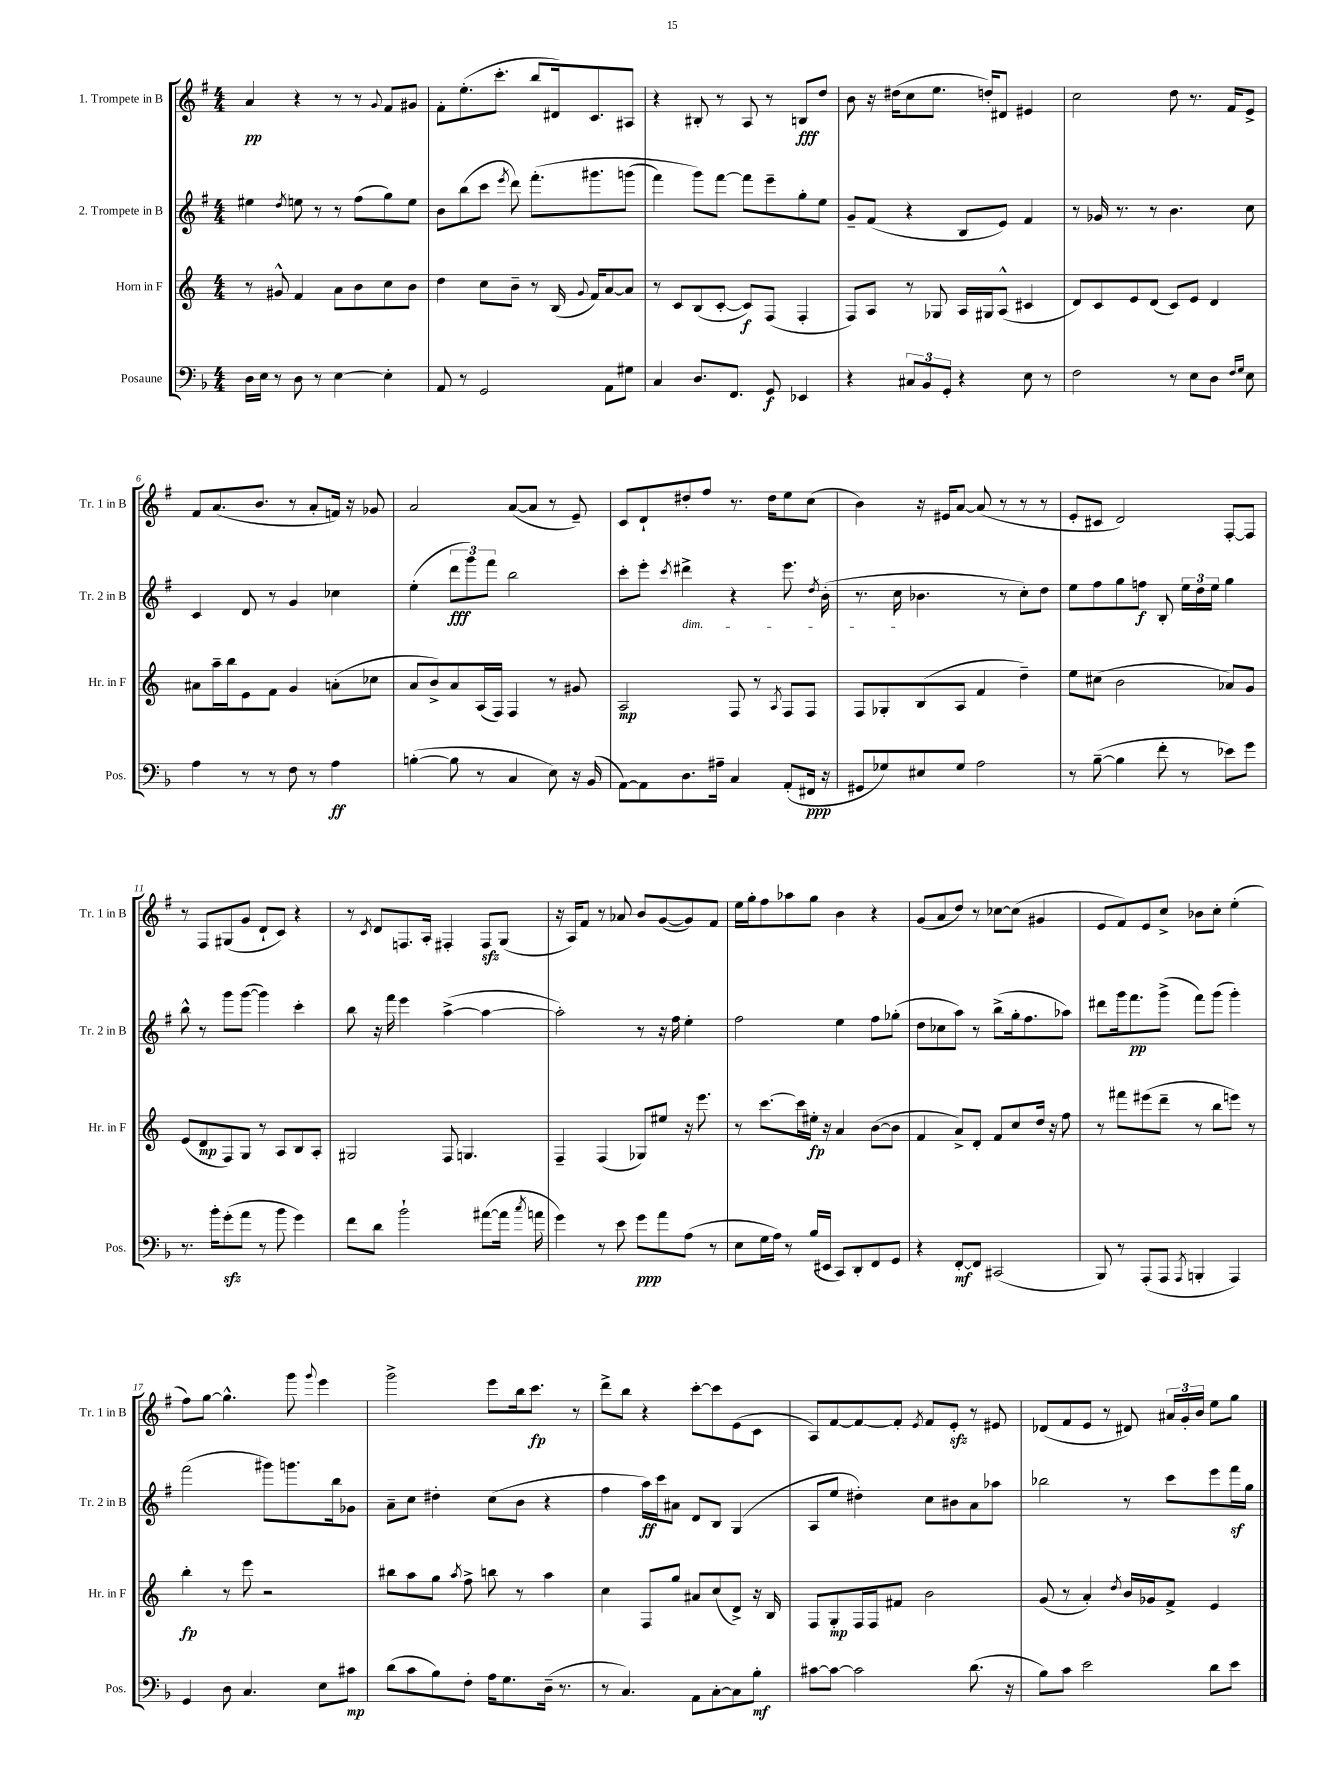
<<
\new StaffGroup <<
\new Staff = "s0" \with { instrumentName = "1. Trompete in B" shortInstrumentName = "Tr. 1 in B" } {
    \clef treble \key g \major \numericTimeSignature \time 4/4
    \autoBeamOff a'4\pp r4 r8 r8 \appoggiatura { g'8 } fis'8[ gis'8] |
    fis'8[-. e''8.-.( c'''8.]-. b''8[ dis'16) c'8. ais8] |
    r4 bis8-. r8 a8 r8 b8[\fff d''8] |
    b'8 r16 dis''16[( c''8 e''8.] d''16[-.) dis'8] eis'4 |
    c''2 d''8 r8. fis'16[ e'8]-> |
    fis'8[ a'8.( b'8.] r8 a'8[-. f'16]) r16 ges'8 |
    a'2 a'8[~( a'8] r8 e'8--) |
    c'8[ d'8-! dis''8-. fis''8] r8. dis''16[ e''8 c''8]( |
    b'4) r16 eis'16[ a'8]~ a'8( r8 r8 r8 |
    e'8[-. cis'8] d'2) fis8[~-. fis8] |
    r8 fis8[ gis8( g'8] d'8[-! c'8]) r4 |
    r8 \acciaccatura { c'8 } d'8[ f8. a16]-. fis4-. fis8[\sfz g8]( |
    r16 a16[) fis'8] r8 aes'8 b'8[ g'8~( g'8) fis'8] |
    e''16[ g''16-. fis''8 aes''8 g''8] b'4 r4 |
    g'8[( a'8 d''8]) r8 ces''8[~ ces''8]( gis'4 |
    e'8[ fis'8) e'8 c''8]-> bes'8[ c''8]-. e''4-.( |
    fis''8[) g''8]~ g''4.-^ g'''8 \appoggiatura { g'''8 } e'''4 |
    g'''2-> e'''8[ b''16 c'''8.]\fp r8 |
    d'''8[-> b''8] r4 c'''8[~-. c'''8 e'8( c'8] |
    a8[) fis'8~ fis'8~ fis'8]-. \acciaccatura { e'8 } fis'8[ e'8]-.\sfz r8 eis'8 |
    des'8[( fis'8 e'8] r8 dis'8) \tuplet 3/2 { ais'16[ g'16-. b'16] } e''8[ g''8] \bar "|." |
}
\new Staff = "s1" \with { instrumentName = "2. Trompete in B" shortInstrumentName = "Tr. 2 in B" } {
    \clef treble \key g \major \numericTimeSignature \time 4/4
    \autoBeamOff eis''4 \acciaccatura { d''8 } e''8 r8 r8 fis''8[( g''8) e''8] |
    b'8[ b''8( c'''8] \acciaccatura { e'''8 } d'''8) fis'''8.[-.\( gis'''8. g'''8]( |
    fis'''4) g'''8[\) fis'''8]~ fis'''8[ e'''8-- g''8-. e''8] |
    g'8[-- fis'8]( r4 b8[ e'8]) fis'4 |
    r8 ges'16 r8. r8 b'4. c''8 |
    c'4 d'8 r8 g'4 ces''4 |
    e''4-.( \tuplet 3/2 { d'''8[\fff g'''8) fis'''8] } b''2 |
    c'''8[-. e'''8]-. \acciaccatura { c'''8 } dis'''4->\dim r4 e'''8. \acciaccatura { d''8 } b'16-.( |
    r8. c''16\! bes'4. r8 c''8[-.) d''8] |
    e''8[ fis''8 g''8 f''8]\f b8-. \tuplet 3/2 { e''16[ d''16 e''16] } g''4 |
    b''8-^ r8 g'''8[ g'''8]~( g'''4) c'''4-. |
    b''8 r16 fis'''16 e'''4 a''4~->( a''4~ |
    a''2-.) r8 r16 fis''16 e''4-. |
    fis''2 e''4 fis''8[ ges''8]-.( |
    d''8[ ces''8 a''8]) r8 b''8[->( g''16-. fis''8. aes''8]) |
    dis'''8[ g'''16 fis'''8.\pp g'''8]->( fis'''8[) g'''8]( g'''4-.) |
    fis'''2( gis'''8[) g'''8. b''16 ges'8] |
    a'8[-- c''8] dis''4-. c''8[( b'8] r4 |
    fis''4 a''16[\ff) c'''16 ais'8] d'8[ b8] g4( |
    a8[ e''8] dis''4-.) c''8[ bis'8 a'8 aes''8] |
    bes''2 r8 c'''8[ e'''8 fis'''16\sf g''16] \bar "|." |
}
\new Staff = "s2" \with { instrumentName = "Horn in F" shortInstrumentName = "Hr. in F" } {
    \clef treble \key c \major \numericTimeSignature \time 4/4
    \autoBeamOff r8 gis'8-^ f'4 a'8[ b'8 c''8 b'8] |
    d''4 c''8[ b'8]-- r8 b16( \appoggiatura { g'8 } f'16[) a'8~ a'8] |
    r8 c'8[ b8( c'8]~-. c'8[\f) f8]( f4-. |
    f8[) a8] r8 ges8 a16[ gis16 a8]-^( cis'4 |
    d'8[) c'8 e'8 d'8]( c'8[) e'8] d'4 |
    ais'8[ a''16-- b''16 e'8 f'8] g'4 a'8[-.( ces''8] |
    a'8[ b'8->) a'8 a16( f16]) f4 r8 gis'8 |
    a2\mp f8 r8 \acciaccatura { a8 } f8[ f8] |
    f8[ ges8-. b8( a8] f'4 d''4--) |
    e''8[ cis''8]( b'2 aes'8[) g'8] |
    e'8[( d'8\mp f8) g8] r8 a8[ b8 a8]-. |
    gis2 f8 g4. |
    f4-- f4( ges8[) eis''8] r16 e'''8. |
    r8 c'''8.[~ c'''16 eis''16]-.\fp r16 a'4 b'8[~( b'8] |
    f'4 a'8[->) d'8]-. f'8[ c''8 d''16] r16 f''8 |
    r8 fis'''8[ eis'''8( d'''8]-- r8 b''8[ e'''8]) r8 |
    b''4-.\fp r8 e'''8 r2 |
    bis''8[ a''8 g''8] \acciaccatura { a''8 } f''8-> b''8 r8 a''4 |
    c''4 f8[ g''8] ais'8[ c''8( d'8]->) r16 b16 |
    f8[ g8-.\mp f16 f16 fis'8] b'2 |
    g'8( r8 a'4-.) \acciaccatura { d''8 } b'16[ ges'16 f'8]-> e'4 \bar "|." |
}
\new Staff = "s3" \with { instrumentName = "Posaune" shortInstrumentName = "Pos." } {
    \clef bass \key f \major \numericTimeSignature \time 4/4
    \autoBeamOff d16[ e16] r8 d8 r8 e4~ e4-. |
    a,8 r8 g,2 a,8[ gis8] |
    c4 d8.[ f,8.] g,8\f ees,4 |
    r4 \tuplet 3/2 { cis8[ bes,8 g,8]-. } r4 e8 r8 |
    f2 r8 e8[ d8] \grace { f16[ g16] } e8 |
    a4 r8 r8 f8 r8 a4\ff |
    b4~-.( b8 r8 c4 e8) r16 bes,16( |
    a,8[~) a,8 d8. ais16]-- c4 a,8[-.( fis,16]\ppp r16 |
    gis,8[ ges8) eis8 ges8] a2 |
    r8 bes8~--( bes4 f'8-. r8 ees'8[) g'8] |
    r8. bes'16[-. g'8-.\sfz( a'8] r8 bes'8 g'4) |
    f'8[ d'8] bes'2-! ais'8[~( ais'16] \acciaccatura { c''8 } a'16 |
    g'4) r8 e'8 g'8[\ppp a'8 a8]( r8 |
    e8[ g16 a16]) r8 bes16[( eis,16] c,8[) d,8-. f,8 g,8] |
    r4 f,8[~-.\mf f,8] cis,2( |
    bes,,8) r8 a,,8[-.( a,,8] \acciaccatura { a,,8 } b,,4-. a,,4) |
    g,4 d8 c4. e8[ cis'8]\mp |
    d'8[( c'8 bes8) f8]-. a16[ g8. d16]--( r8. |
    r8 c4.) a,8[ c8~-. c8 bes8]-.\mf |
    cis'8[~ cis'8]~ cis'2 d'8.( r16 |
    bes8[) c'8] e'2 d'8[ e'8] \bar "|." |
}
>>
>>
